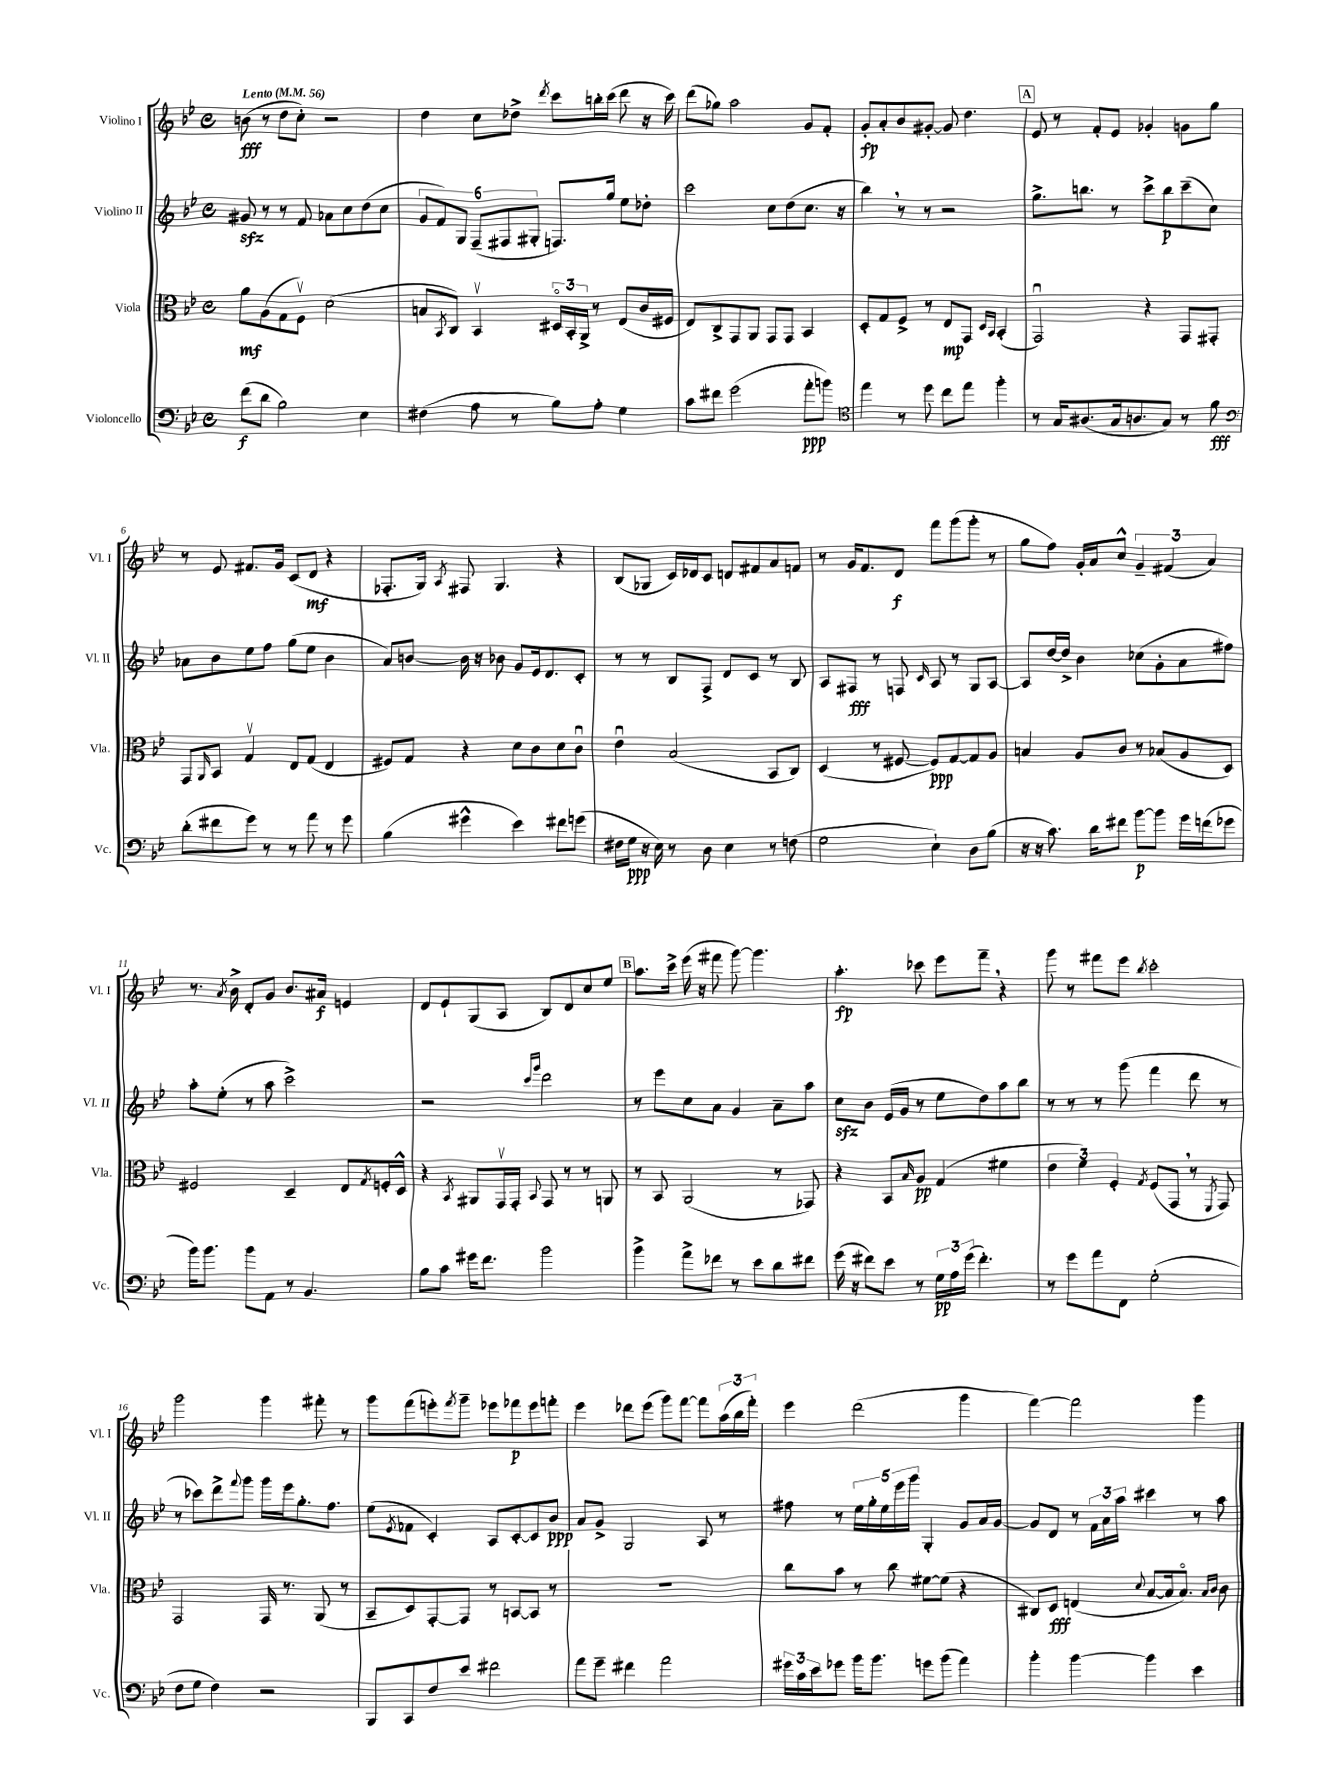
<<
\new StaffGroup <<
\new Staff = "s0" \with { instrumentName = "Violino I" shortInstrumentName = "Vl. I" } {
    \clef treble \key bes \major \defaultTimeSignature \time 4/4 \tempo "Lento" 4 = 56
    b'8\fff( r8 d''8 c''8-.) r2 |
    d''4 c''8 des''8-> \acciaccatura { d'''8 } c'''8 b''16-. c'''16( d'''8 r16 c'''16) |
    d'''8( ges''8) a''2 g'8 f'8-. |
    g'8-.\fp a'8-. bes'8 gis'8~-. gis'8 d''4. |
    \mark \markup { \box "A" } ees'8 r8 f'8-. ees'8 ges'4-. g'8 g''8 |
    r8 ees'8 fis'8. g'16 c'8( d'8\mf r4 |
    fes8.-. g16) \acciaccatura { a8 } fis8 g4. r4 |
    bes8( ges8 c'16) des'16 c'8 d'8 fis'8 a'8 f'8 |
    r8 g'16 f'8. d'8\f f'''8 g'''8( g'''8-. r8 |
    g''8 f''8) g'16-. a'16 c''8-^ \tuplet 3/2 { g'4-- fis'4( a'4) } |
    r8. \acciaccatura { a'8 } bes'16-> d'8-. g'8 bes'8. ais'16\f e'4 |
    d'8 ees'8-! g8( a8 bes8) d'8 c''8 ees''8 |
    \mark \markup { \box "B" } a''8. c'''16-> ees'''16( r16 fis'''8 g'''8~) g'''4. |
    a''4.-.\fp ces'''8 ees'''8 f'''8-- \breathe r4 |
    g'''8 r8 fis'''8 ees'''8 \acciaccatura { bes''8 } c'''2-. |
    g'''2 g'''4 fis'''8-. r8 |
    g'''8 f'''8( e'''8-.) \acciaccatura { f'''8 } g'''8-- ees'''8 fes'''8\p ees'''8 f'''8-. |
    ees'''4 des'''8 ees'''8( g'''8) f'''8~ f'''8 \tuplet 3/2 { a''16( bes''16 f'''16-.) } |
    ees'''4 d'''2( g'''4 |
    f'''4~) f'''2 g'''4 \bar "|." |
}
\new Staff = "s1" \with { instrumentName = "Violino II" shortInstrumentName = "Vl. II" } {
    \clef treble \key bes \major \defaultTimeSignature \time 4/4
    gis'8\sfz r8 r8 f'8 aes'8 c''8 d''8( c''8 |
    \tuplet 6/4 { g'8 f'8) g8 f8--( fis8 gis8-. } f8.) g''16 ees''8 des''8-. |
    c'''2 c''8 d''8( c''8. r16 |
    bes''4) \breathe r8 r8 r2 |
    \mark \markup { \box "A" } g''8.-> b''8. r8 c'''8-> b''8\p c'''8--( c''8) |
    aes'8 bes'8 ees''8 f''8 g''8( ees''8 bes'4 |
    a'8) b'8~ b'16 r16 bes'8 g'8 ees'16 d'8. c'8-. |
    r8 r8 bes8 f8-> d'8 c'8 r8 bes8 |
    a8 fis8\fff r8 f8 \grace { c'16 } a8 r8 g8 a8~ |
    a8 d''16~ d''16-> bes'4 ces''8( g'8-. a'8 fis''8) |
    a''8-. ees''8-.( r8 a''8 c'''2->) |
    r2 \grace { c'''16 g'''16 } d'''2 |
    \mark \markup { \box "B" } r8 ees'''8 c''8 a'8 g'4 a'8-- a''8 |
    c''8\sfz bes'8 ees'16( g'16 r8 ees''8 d''8) a''8 bes''8 |
    r8 r8 r8 g'''8( f'''4 d'''8 r8 |
    r8 ces'''8) d'''8-> \appoggiatura { f'''8 } g'''8 g'''16 ees'''16 g''8.-. f''8. |
    ees''8( \acciaccatura { ees'8 } fes'8 c'4-.) a8 c'8~-. c'8 bes'8\ppp |
    a'8 g'8-> g2 a8 r8 |
    fis''8 r8 \tuplet 5/4 { ees''16 g''16-. ees''16 ees'''16 g'''16 } g4-. g'8 a'16 g'16~ |
    g'8 d'8 r8 \tuplet 3/2 { f'16 a'16 a''16 } cis'''4 r8 a''8 \bar "|." |
}
\new Staff = "s2" \with { instrumentName = "Viola" shortInstrumentName = "Vla." } {
    \clef alto \key bes \major \defaultTimeSignature \time 4/4
    a'8\mf a8( g8 f8\upbow) d'2( |
    b8 \acciaccatura { bes,8 } c8) bes,4\upbow \tuplet 3/2 { dis16\flageolet bes,16-. a,16-> } r8 ees8( c'16 fis16 |
    ees8) c8-> g,8 a,8 g,8 g,8 bes,4 |
    d8-. g8 f8-> r8 ees8\mp g,8 \grace { d16 bes,16 } bes,4-.( |
    \mark \markup { \box "A" } g,2\downbow) r4 g,8 gis,8-. |
    g,8 \grace { a,16 } bes,8 g4\upbow ees8 g8( ees4 |
    fis8) g8 r4 d'8 c'8 d'8 c'8\downbow |
    ees'4\downbow bes2( bes,8 c8) |
    d4( r8 fis8~ fis8\ppp) g8~ g8 a8 |
    b4 a8 c'8 r8 bes8( a8 d8) |
    fis2 d4-- ees8 \acciaccatura { g8 } f16-. d16-^ |
    r4 \acciaccatura { bes,8 } ais,8 g,16\upbow g,16-. \appoggiatura { bes,8 } g,8 r8 r8 a,8 |
    \mark \markup { \box "B" } r8 bes,8 a,2( r8 ges,8) |
    r4 bes,8 \grace { bes16 } a8\pp g4( fis'4 |
    \tuplet 3/2 { ees'4 f'4) f4-. } \acciaccatura { g8 } f8( g,8 \breathe r8 \acciaccatura { f,8 } g,8) |
    g,2 g,16 r8. a,8( r8 |
    bes,8-- d8) g,8~-. g,8 r8 b,8~ b,8 r8 |
    R1 |
    c''8 bes'8 r8 c''8 fis'8~ fis'8( r4 |
    cis8) d8\fff e4( \appoggiatura { d'8 } bes8~ bes16 bes8.\flageolet) \grace { bes16 c'16 } c'8 \bar "|." |
}
\new Staff = "s3" \with { instrumentName = "Violoncello" shortInstrumentName = "Vc." } {
    \clef bass \key bes \major \defaultTimeSignature \time 4/4
    f'8\f( d'8 bes2) ees4 |
    fis4( a8 r8 bes8) a8-. g4 |
    c'8 fis'8 g'2( a'8-.\ppp b'8) |
    \clef tenor ees''4 r8 d''8 c''8 ees''8 f''4-. |
    \mark \markup { \box "A" } r8 g16 ais8.( g16 a8. g8) r8 f'8\fff |
    \clef bass d'8-.( fis'8 g'8) r8 r8 a'8 r8 g'8 |
    bes4( gis'4-^ ees'4) fis'8 g'8( |
    fis16 g16\ppp r16 ees16) r8 d8 ees4 r8 f8( |
    g2 ees4-!) d8 bes8( |
    r16 r16 c'8.) d'16 fis'8 bes'8~\p bes'8 g'16 f'16( ges'8 |
    bes'16) bes'8. bes'8 a,8 r8 bes,4. |
    bes8 c'8 gis'16 f'8. bes'2 |
    \mark \markup { \box "B" } bes'4-> a'8-> fes'8 r8 ees'8 d'8 fis'8 |
    g'16( r16 fis'8) ees'8 r8 \tuplet 3/2 { g16\pp a16 g'16( } fis'4.-.) |
    r8 g'8 a'8 f,8 g2-.( |
    f8 g8 f4) r2 |
    bes,,8 c,8 f8 ees'8 fis'2 |
    a'8 g'8-- fis'4 a'2 |
    \tuplet 3/2 { gis'16 c'16 ees'16 } ges'8 bes'16 bes'8. g'8 bes'8( a'4) |
    bes'4-. bes'4~ bes'4 ees'4 \bar "|." |
}
>>
>>
